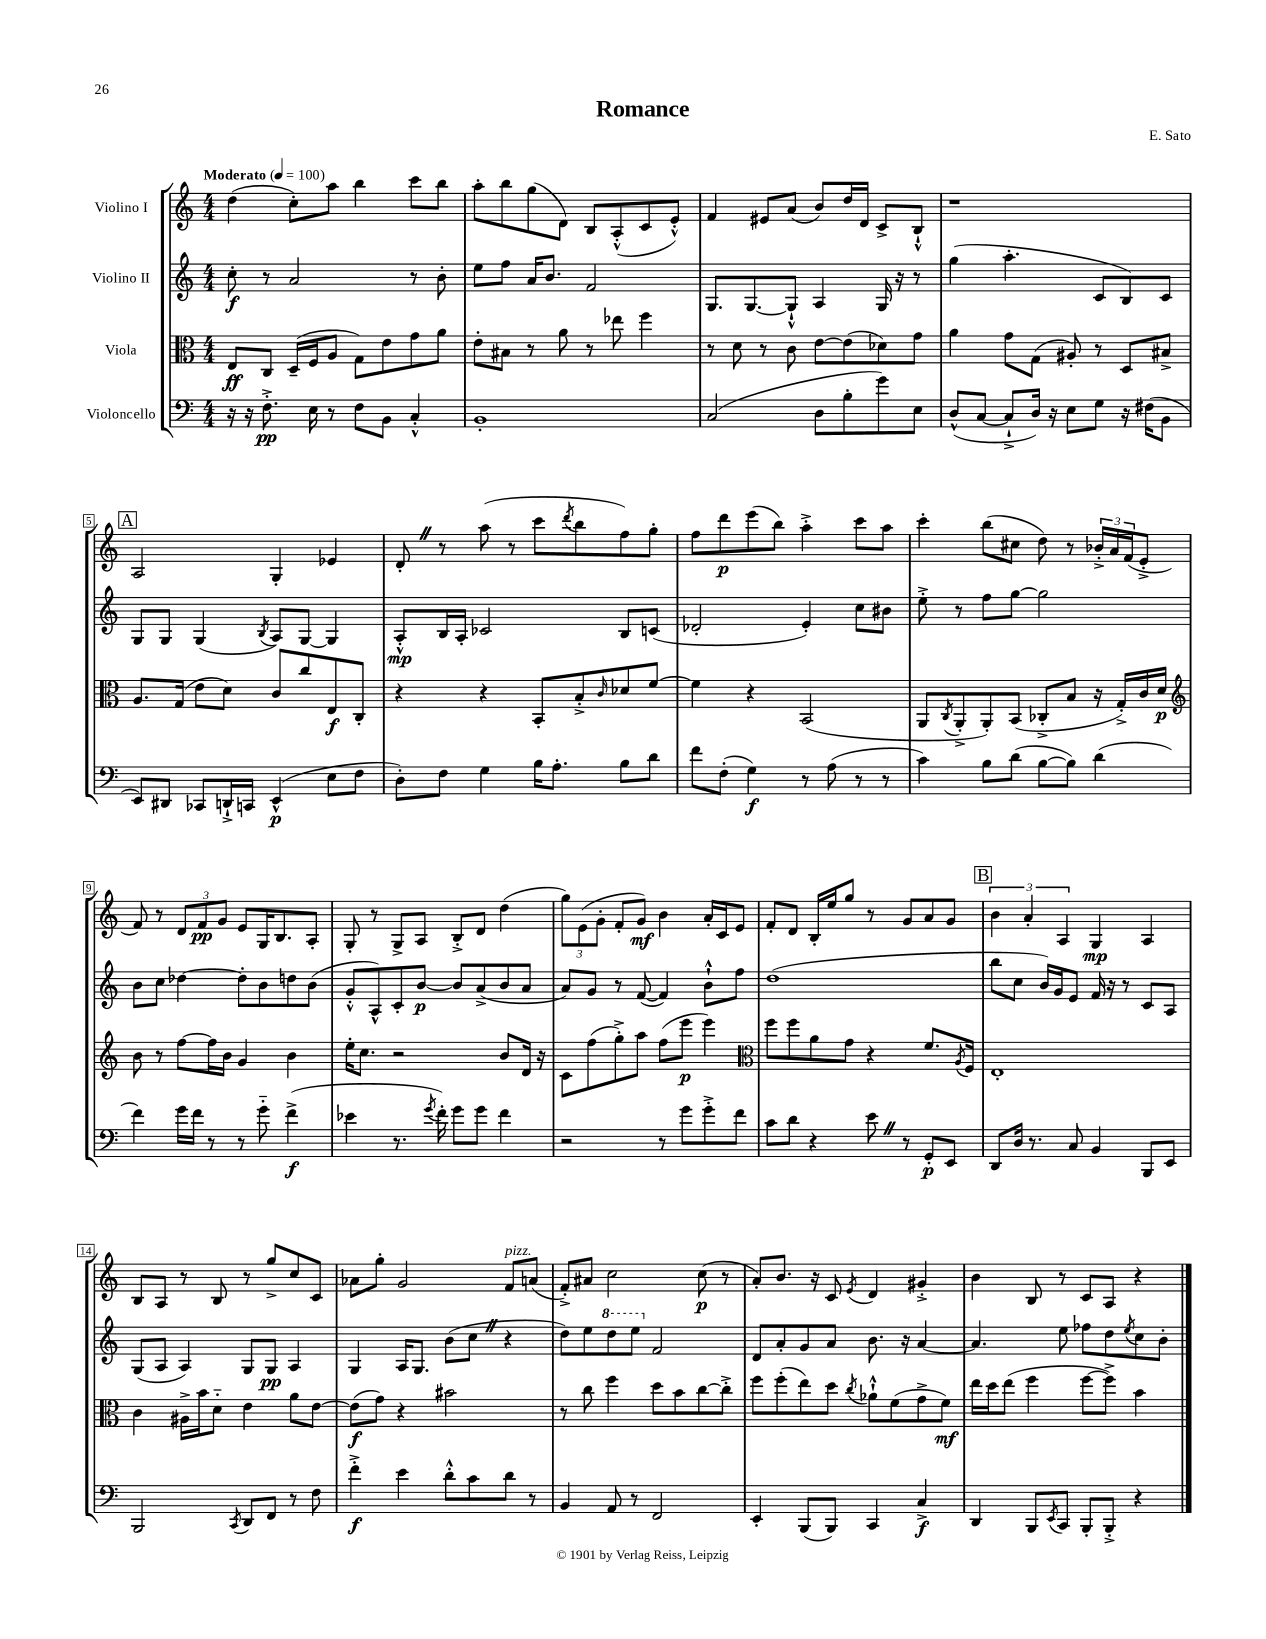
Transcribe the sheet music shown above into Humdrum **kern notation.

**kern	**dynam	**kern	**dynam	**kern	**dynam	**kern	**dynam
*part4	*part4	*part3	*part3	*part2	*part2	*part1	*part1
*staff4	*staff4	*staff3	*staff3	*staff2	*staff2	*staff1	*staff1
*I"Violoncello	*	*I"Viola	*	*I"Violino II	*	*I"Violino I	*
*clefF4	*	*clefC3	*	*clefG2	*	*clefG2	*
*k[]	*	*k[]	*	*k[]	*	*k[]	*
*M4/4	*	*M4/4	*	*M4/4	*	*M4/4	*
*MM100	*	*MM100	*	*MM100	*	*MM100	*
=1	=1	=1	=1	=1	=1	=1	=1
!	!	!	!	!	!	!LO:TX:a:B:t=Moderato	!
16r	.	8E/L	ff	8cc'\	f	(4dd\	.
16r	.	.	.	.	.	.	.
8.F'^\	pp	8C/J	.	8r	.	.	.
.	.	(16D~/LL	.	2a/	.	8cc'\L)	.
16E\	.	16F/J	.	.	.	.	.
8r	.	8A/J	.	.	.	8aa\J	.
8F\L	.	8G\L)	.	.	.	4bb\	.
8BB\J	.	8e\	.	.	.	.	.
4C'^^/	.	8g\	.	8r	.	8ccc\L	.
.	.	8a\J	.	8b'\	.	8bb\J	.
=2	=2	=2	=2	=2	=2	=2	=2
1BB'	.	8e'\L	.	8ee\L	.	8aa'\L	.
.	.	8B#X\J	.	8ff\J	.	8bb\	.
.	.	8r	.	16a/KL	.	(8gg\	.
.	.	.	.	8.b/J	.	.	.
.	.	8a\	.	.	.	8d\J)	.
.	.	8r	.	2f/	.	8B/L	.
.	.	8ee-X\	.	.	.	(8A'^^/	.
.	.	4ff\	.	.	.	8c/	.
.	.	.	.	.	.	8e'^^/J)	.
=3	=3	=3	=3	=3	=3	=3	=3
(2C/	.	8r	.	8.G/L	.	4f/	.
.	.	8d\	.	.	.	.	.
.	.	.	.	[8.G/	.	.	.
.	.	8r	.	.	.	8e#X/L	.
.	.	8c\	.	8G`^^/J]	.	(8a/J	.
8D\L	.	[8e\L	.	4A/	.	8b/L)	.
8B'\	.	(8e\]	.	.	.	16dd/L	.
.	.	.	.	.	.	16d/JJ	.
8g\)	.	8d-X\)	.	16G/	.	8c^/L	.
.	.	.	.	16r	.	.	.
8E\J	.	8g\J	.	8r	.	8B`^^/J	.
=4	=4	=4	=4	=4	=4	=4	=4
(8D^^/L	.	4a\	.	(4gg\	.	1r	.
[8C/J	.	.	.	.	.	.	.
8C`^/L]	.	8g\L	.	4.aa'\	.	.	.
16D/Jk)	.	(8G\J	.	.	.	.	.
16r	.	.	.	.	.	.	.
8E\L	.	8A#X'/)	.	.	.	.	.
8G\J	.	8r	.	8c/L	.	.	.
16r	.	8D/L	.	8B/)	.	.	.
(16F#X\KL	.	.	.	.	.	.	.
8BB\J	.	8B#X^/J	.	8c/J	.	.	.
!!LO:LB:g=z
!!LO:REH:place=s1:t=A
=5	=5	=5	=5	=5	=5	=5	=5
8EE/L)	.	8.A/L	.	8G/L	.	2A/	.
8DD#X/J	.	.	.	8G/J	.	.	.
.	.	(16G/Jk	.	.	.	.	.
8CC-X/L	.	8e\L	.	(4G/	.	.	.
16DDn`^/L	.	8d\J)	.	.	.	.	.
16CCn/JJ	.	.	.	.	.	.	.
.	.	.	.	8qB/	.	.	.
(4EE^^/	p	8c/L	.	8A/L)	.	4G'/	.
.	.	8cc/	.	[8G/J	.	.	.
8E\L	.	8E/	f	4G/]	.	4e-X/	.
8F\J	.	8C'/J	.	.	.	.	.
=6	=6	=6	=6	=6	=6	=6	=6
8D'\L)	.	4r	.	8A'^^/L	mp	8d'Z/	.
8F\J	.	.	.	16B/L	.	8r	.
.	.	.	.	16A'/JJ	.	.	.
4G\	.	4r	.	2c-X/	.	(8aa\	.
.	.	.	.	.	.	8r	.
16B\KL	.	8BB'/L	.	.	.	8ccc\L	.
8.A'\J	.	.	.	.	.	.	.
.	.	.	.	.	.	8qddd/	.
.	.	8B'^/	.	.	.	8bb\	.
.	.	16qqc/	.	.	.	.	.
8B\L	.	8d-X/	.	8B/L	.	8ff\)	.
8d\J	.	[8f/J	.	(8cn/J	.	8gg'\J	.
=7	=7	=7	=7	=7	=7	=7	=7
8f\L	.	4f\]	.	2d-X'/	.	8ff\L	.
(8F'\J	.	.	.	.	.	8ddd\	p
4G\)	f	4r	.	.	.	(8eee\	.
.	.	.	.	.	.	8bb\J)	.
8r	.	(2BB/	.	4e'/)	.	4aa'^\	.
(8A\	.	.	.	.	.	.	.
8r	.	.	.	8cc\L	.	8ccc\L	.
8r	.	.	.	8b#X\J	.	8aa\J	.
=8	=8	=8	=8	=8	=8	=8	=8
4c\)	.	8AA/L	.	8ee'^\	.	4ccc'\	.
.	.	8qC/	.	.	.	.	.
.	.	8AA'^/	.	8r	.	.	.
8B\L	.	8AA'/)	.	8ff\L	.	(8bb\L	.
(8d\J	.	(8BB/J	.	[8gg\J	.	8cc#X\J	.
[8B\L	.	8C-X'^/L	.	2gg\]	.	8dd\)	.
8B\J])	.	8B/J	.	.	.	8r	.
(4d\	.	16r	.	.	.	24b-X'^/LL	.
.	.	.	.	.	.	24a/	.
.	.	16G'^/LL)	.	.	.	.	.
.	.	.	.	.	.	(24f/J	.
.	.	16c/	.	.	.	8e'^/J	.
.	.	16d/JJ	p	.	.	.	.
!!LO:LB:g=z
=9	=9	=9	=9	=9	=9	=9	=9
*	*	*clefG2	*	*	*	*	*
4f\)	.	8b\	.	8b\L	.	8f/)	.
.	.	8r	.	8cc\J	.	8r	.
16g\LL	.	[8ff\L	.	[4dd-X\	.	12d/L	.
16f\JJ	.	.	.	.	.	.	.
.	.	.	.	.	.	12f/	pp
8r	.	16ff\L]	.	.	.	.	.
.	.	.	.	.	.	12g/J	.
.	.	16b\JJ	.	.	.	.	.
8r	.	4g/	.	8dd-'\L]	.	8e/L	.
8g\	.	.	.	8b\	.	16G/K	.
.	.	.	.	.	.	8.B/	.
(4f^\	f	4b\	.	8ddn\	.	.	.
.	.	.	.	(8b\J	.	8A'/J	.
=10	=10	=10	=10	=10	=10	=10	=10
4e-X\	.	16ee'\KL	.	8g'^^/L	.	8G'/	.
.	.	8.cc\J	.	.	.	.	.
.	.	.	.	8A^^/)	.	8r	.
8.r	.	2r	.	8c'/	.	8G^/L	.
.	.	.	.	[8b/J	p	8A/J	.
8qg/	.	.	.	.	.	.	.
16f'\)	.	.	.	.	.	.	.
8g\L	.	.	.	8b/L]	.	8B'^/L	.
8g\J	.	.	.	(8a^/	.	8d/J	.
4f\	.	8b/L	.	8b/	.	(4dd\	.
.	.	16d/Jk	.	8a/J	.	.	.
.	.	16r	.	.	.	.	.
=11	=11	=11	=11	=11	=11	=11	=11
2r	.	8c\L	.	8a/L)	.	12gg\L)	.
.	.	.	.	.	.	(12e\	.
.	.	(8ff\	.	8g/J	.	.	.
.	.	.	.	.	.	12g'\J	.
.	.	8gg'^\)	.	8r	.	8f'/L	.
.	.	8aa\J	.	([8f/	.	8g/J)	mf
8r	.	(8ff\L	.	4f/])	.	4b\	.
8g\L	.	8eee\J	p	.	.	.	.
8g'^\	.	4eee\)	.	8b`^^\L	.	16a'/LL	.
.	.	.	.	.	.	16c/J	.
8f\J	.	.	.	8ff\J	.	8e/J	.
=12	=12	=12	=12	=12	=12	=12	=12
*	*	*clefC3	*	*	*	*	*
8c\L	.	8ff\L	.	(1dd	.	8f'/L	.
8d\J	.	8ff\	.	.	.	8d/J	.
4r	.	8a\	.	.	.	16B'/LL	.
.	.	.	.	.	.	16ee/J	.
.	.	8g\J	.	.	.	8gg/J	.
8eZ\	.	4r	.	.	.	8r	.
8r	.	.	.	.	.	8g/L	.
8GG'/L	p	8.f/L	.	.	.	8a/	.
8EE/J	.	.	.	.	.	8g/J	.
.	.	8qA/	.	.	.	.	.
.	.	16F/Jk	.	.	.	.	.
!!LO:REH:place=s1:t=B
=13	=13	=13	=13	=13	=13	=13	=13
8DD/L	.	1E'	.	8bb\L	.	6b\	.
16D/Jk	.	.	.	8cc\J	.	.	.
.	.	.	.	.	.	6a'/	.
8.r	.	.	.	.	.	.	.
.	.	.	.	16b/LL)	.	.	.
.	.	.	.	16g/J	.	.	.
.	.	.	.	.	.	6A/	.
8C/	.	.	.	8e/J	.	.	.
4BB/	.	.	.	16f/	.	4G/	mp
.	.	.	.	16r	.	.	.
.	.	.	.	8r	.	.	.
8BBB/L	.	.	.	8c/L	.	4A/	.
8EE/J	.	.	.	8A/J	.	.	.
!!LO:LB:g=z
=14	=14	=14	=14	=14	=14	=14	=14
2BBB/	.	4c\	.	(8G/L	.	8B/L	.
.	.	.	.	8A/J	.	8A/J	.
.	.	16A#X^\LL	.	4A/)	.	8r	.
.	.	16b\J	.	.	.	.	.
.	.	8d\J	.	.	.	8B/	.
8qCC/	.	.	.	.	.	.	.
8DD/L	.	4e\	.	8G/L	.	8r	.
8FF/J	.	.	.	8G/J	pp	8gg^/L	.
8r	.	8a\L	.	4A/	.	8cc/	.
8F\	.	[8e\J	.	.	.	8c/J	.
=15	=15	=15	=15	=15	=15	=15	=15
4f'^\	f	(8e\L]	f	4G/	.	8a-X\L	.
.	.	8g\J)	.	.	.	8gg'\J	.
4e\	.	4r	.	16A/KL	.	2g/	.
.	.	.	.	8.G/J	.	.	.
8d'^^\L	.	2b#X\	.	(8b\L	.	.	.
8c\	.	.	.	8ccZ\J	.	.	.
!	!	!	!	!	!	!LO:TX:a:i:t=pizz.	!
8d\J	.	.	.	4r	.	8f/L	.
8r	.	.	.	.	.	(8an/J	.
=16	=16	=16	=16	=16	=16	=16	=16
4BB/	.	8r	.	8dd\L)	.	8f'^/L)	.
.	.	8cc\	.	8ee\	.	8a#X/J	.
*	*	*	*	*8va	*	*	*
8AA/	.	4ff\	.	8ddd\	.	2cc\	.
8r	.	.	.	8eee\J	.	.	.
*	*	*	*	*X8va	*	*	*
2FF/	.	8dd\L	.	2f/	.	.	.
.	.	8b\	.	.	.	.	.
.	.	[8cc\	.	.	.	(8cc\	p
.	.	8cc'^\J]	.	.	.	8r	.
=17	=17	=17	=17	=17	=17	=17	=17
4EE'/	.	8ff\L	.	8d/L	.	8a'/L)	.
.	.	(8ff'\	.	8a'/	.	8.b/J	.
(8BBB/L	.	8ee\)	.	8g/	.	.	.
.	.	.	.	.	.	16r	.
8BBB/J)	.	8dd\J	.	8a/J	.	8c/	.
.	.	8qcc/	.	.	.	8qe/	.
4CC/	.	8a-X`^^\L	.	8.b\	.	4d/	.
.	.	(8f\	.	.	.	.	.
.	.	.	.	16r	.	.	.
4C^/	f	8g^\	.	[4a/	.	4g#X'^/	.
.	.	8f\J)	mf	.	.	.	.
=18	=18	=18	=18	=18	=18	=18	=18
4DD/	.	16ee\LL	.	4.a/]	.	4b\	.
.	.	16dd\J	.	.	.	.	.
.	.	(8ee\J	.	.	.	.	.
8BBB/L	.	4ff\	.	.	.	8B/	.
8qEE/	.	.	.	.	.	.	.
8CC/J	.	.	.	8ee\	.	8r	.
8BBB'/L	.	[8ff\L	.	8ff-X\L	.	8c/L	.
8BBB'^/J	.	8ff^\J])	.	8dd\	.	8A/J	.
.	.	.	.	8qee/	.	.	.
4r	.	4b\	.	8cc\	.	4r	.
.	.	.	.	8b'\J	.	.	.
==	==	==	==	==	==	==	==
*-	*-	*-	*-	*-	*-	*-	*-
